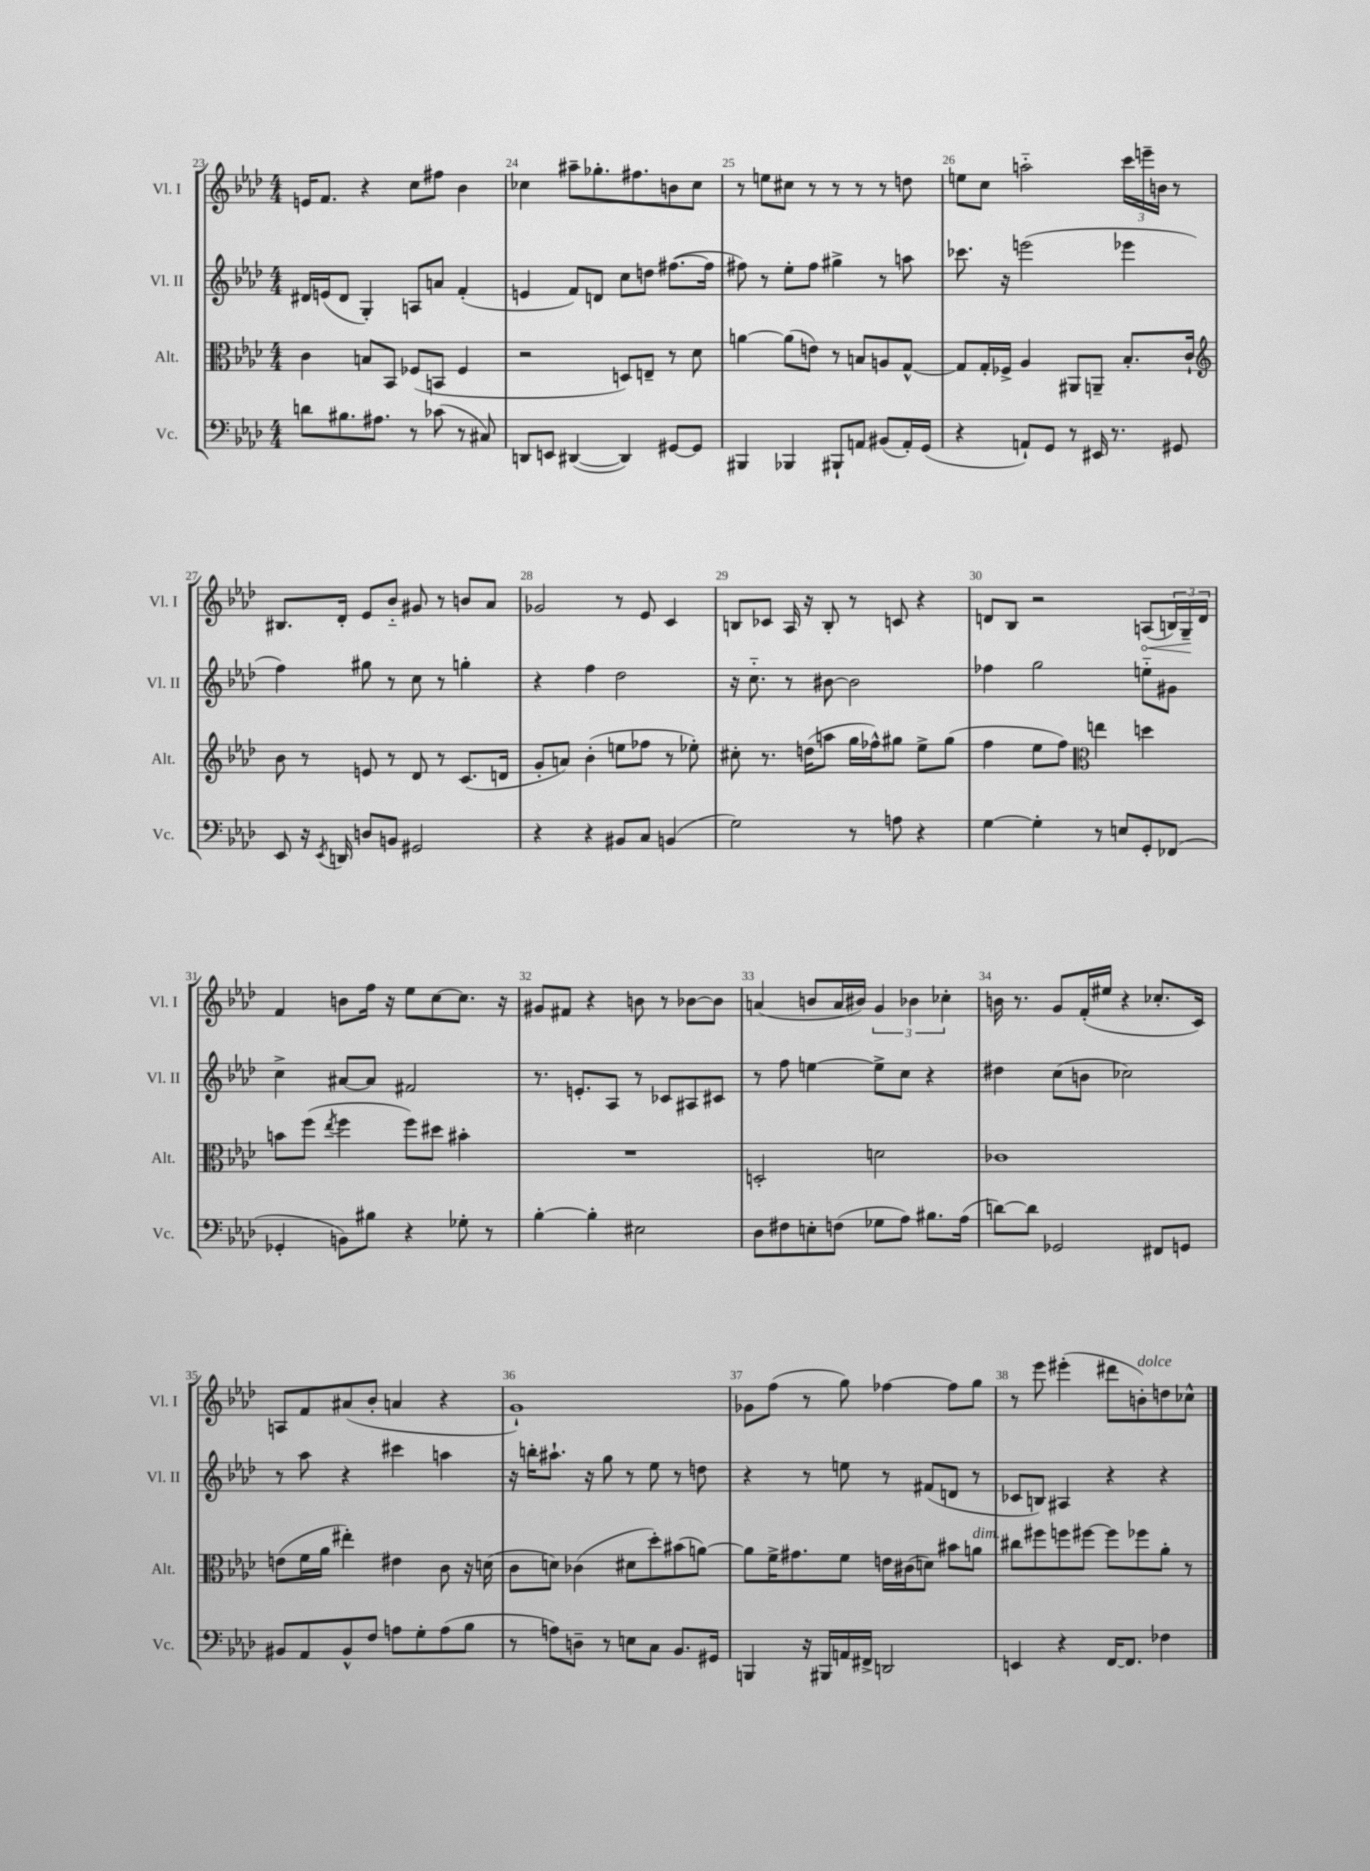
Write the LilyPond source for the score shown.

<<
\new StaffGroup <<
\new Staff = "s0" \with { instrumentName = "Vl. I" shortInstrumentName = "Vl. I" } {
    \clef treble \key aes \major \numericTimeSignature \time 4/4
    e'16 f'8. r4 c''8 fis''8 bes'4 |
    ces''4 ais''8-- ges''8.-. fis''8. b'8 ces''8 |
    r8 e''8 cis''8 r8 r8 r8 r8 d''8 |
    e''8 c''8 a''2-_ \tuplet 3/2 { c'''16 e'''16-- b'16 } r8 |
    bis8. des'16-. ees'8 bes'8-_ gis'8 r8 b'8 aes'8 |
    ges'2 r8 ees'8 c'4 |
    b8 ces'8 aes16 r16 b8-. r8 c'8 r4 |
    d'8 bes8 r2 \once \override Hairpin.circled-tip = ##t a8\<( \tuplet 3/2 { b16) g16--\! d'16 } |
    f'4 b'8 f''16 r16 ees''8 c''8~ c''8. r16 |
    gis'8 fis'8 r4 b'8 r8 bes'8~ bes'8 |
    a'4( b'8 a'16 bis'16) \tuplet 3/2 { g'4 bes'4 ces''4-. } |
    b'16 r8. g'8 f'16-.( eis''16 r4 ces''8.-. c'16) |
    a8 f'8 ais'8( bes'8-. a'4 r4 |
    g'1-!) |
    ges'8 f''8( r8 g''8) fes''4~ fes''8 g''8 |
    r8 ees'''8 eis'''4-.( dis'''8 b'8-.^\markup { \italic "dolce" }) d''8 ces''8-^ \bar "|." |
}
\new Staff = "s1" \with { instrumentName = "Vl. II" shortInstrumentName = "Vl. II" } {
    \clef treble \key aes \major \numericTimeSignature \time 4/4
    dis'16 e'16( dis'8 g4-.) a8 a'8 f'4-.( |
    e'4 f'8) d'8 c''8 d''8 fis''8.~( fis''16 |
    fis''8) r8 ees''8-. fis''8 gis''4-> r8 a''8 |
    ces'''8. r16 e'''2( ees'''4 |
    f''4) gis''8 r8 c''8 r8 g''4-. |
    r4 f''4 des''2 |
    r16 c''8.-_ r8 bis'8~ bis'2 |
    fes''4 g''2 e''8-_ gis'8 |
    c''4-> ais'8~ ais'8 fis'2 |
    r8. e'8.-. aes8 r8 ces'8 ais8 cis'8 |
    r8 f''8 e''4~ e''8-> c''8 r4 |
    dis''4 c''8( b'8 ces''2) |
    r8 aes''8 r4 cis'''4 a''4 |
    r16 b''16-. ais''8.-! r16 g''8 r8 ees''8 r8 d''8 |
    r4 r8 e''8 r8 fis'8( d'8 r8 |
    ces'8 b8) ais4 r4 r4 \bar "|." |
}
\new Staff = "s2" \with { instrumentName = "Alt." shortInstrumentName = "Alt." } {
    \clef alto \key aes \major \numericTimeSignature \time 4/4
    c'4 b8 bes,8 fes8( b,8 fes4 |
    r2 d8) e8-- r8 des'8 |
    a'4~ a'8( e'8) r8 b8 a8 g8~-^ |
    g8 g16-. fes16-> aes4 ais,8 a,8-- bes8.-. c'16-! |
    \clef treble bes'8 r8 e'8 r8 des'8 r8 c'8.( d'16 |
    g'8-. a'8) bes'4-.( e''8 fes''8 r8 ees''8-.) |
    cis''8-. r8. d''16( a''8 g''16 fes''16-^) gis''8 ees''8-> gis''8( |
    f''4 ees''8 f''8) \clef alto e''4 d''4 |
    b'8 f''8( \acciaccatura { ees''8 } f''4 f''8) dis''8 bis'4-. |
    R1 |
    d2-. d'2 |
    ces'1 |
    e'8( f'16 aes'16 eis''4-.) eis'4 c'8 r16 d'16( |
    c'8 d'8) ces'4( dis'8 des''8-.) bis'8( a'8~) |
    a'8 f'16-> gis'8. f'8 e'16 cis'16( d'8) bis'8 a'8^\markup { \italic "dim." } |
    cis''8 fis''8 f''8 fis''8~ fis''8 fes''8 aes'8-. r8 \bar "|." |
}
\new Staff = "s3" \with { instrumentName = "Vc." shortInstrumentName = "Vc." } {
    \clef bass \key aes \major \numericTimeSignature \time 4/4
    d'8 bis8. ais8. r8 ces'8( r8 cis8) |
    d,8 e,8 dis,4~( dis,4) gis,8~ gis,8 |
    bis,,4 bes,,4 bis,,8-! a,8 bis,8( a,16-.) g,16( |
    r4 a,8-!) g,8 r8 eis,16 r8. gis,8 |
    ees,8 r16 \acciaccatura { ees,8 } d,16 d8 b,8 gis,2 |
    r4 r4 bis,8 c8 b,4( |
    g2) r8 a8 r4 |
    g4~ g4-. r8 e8 g,8-. fes,8( |
    ges,4-. b,8) bis8 r4 ges8-. r8 |
    bes4~-. bes4-. eis2 |
    des8 fis8 e8-. f8( ges8 aes8) bis8. aes16( |
    d'8~) d'8 ges,2 fis,8 g,8 |
    bis,8 aes,8 bis,8-^ f8 a8 g8-. a8( bes8 |
    r8 a8) d8-- r8 e8 c8 bes,8. gis,16 |
    b,,4 r16 bis,,16 a,16 fis,16-> d,2 |
    e,4 r4 f,16~ f,8. fes4 \bar "|." |
}
>>
>>
\layout { \context { \Score currentBarNumber = #23 \override BarNumber.break-visibility = ##(#f #t #t) barNumberVisibility = #all-bar-numbers-visible } }
